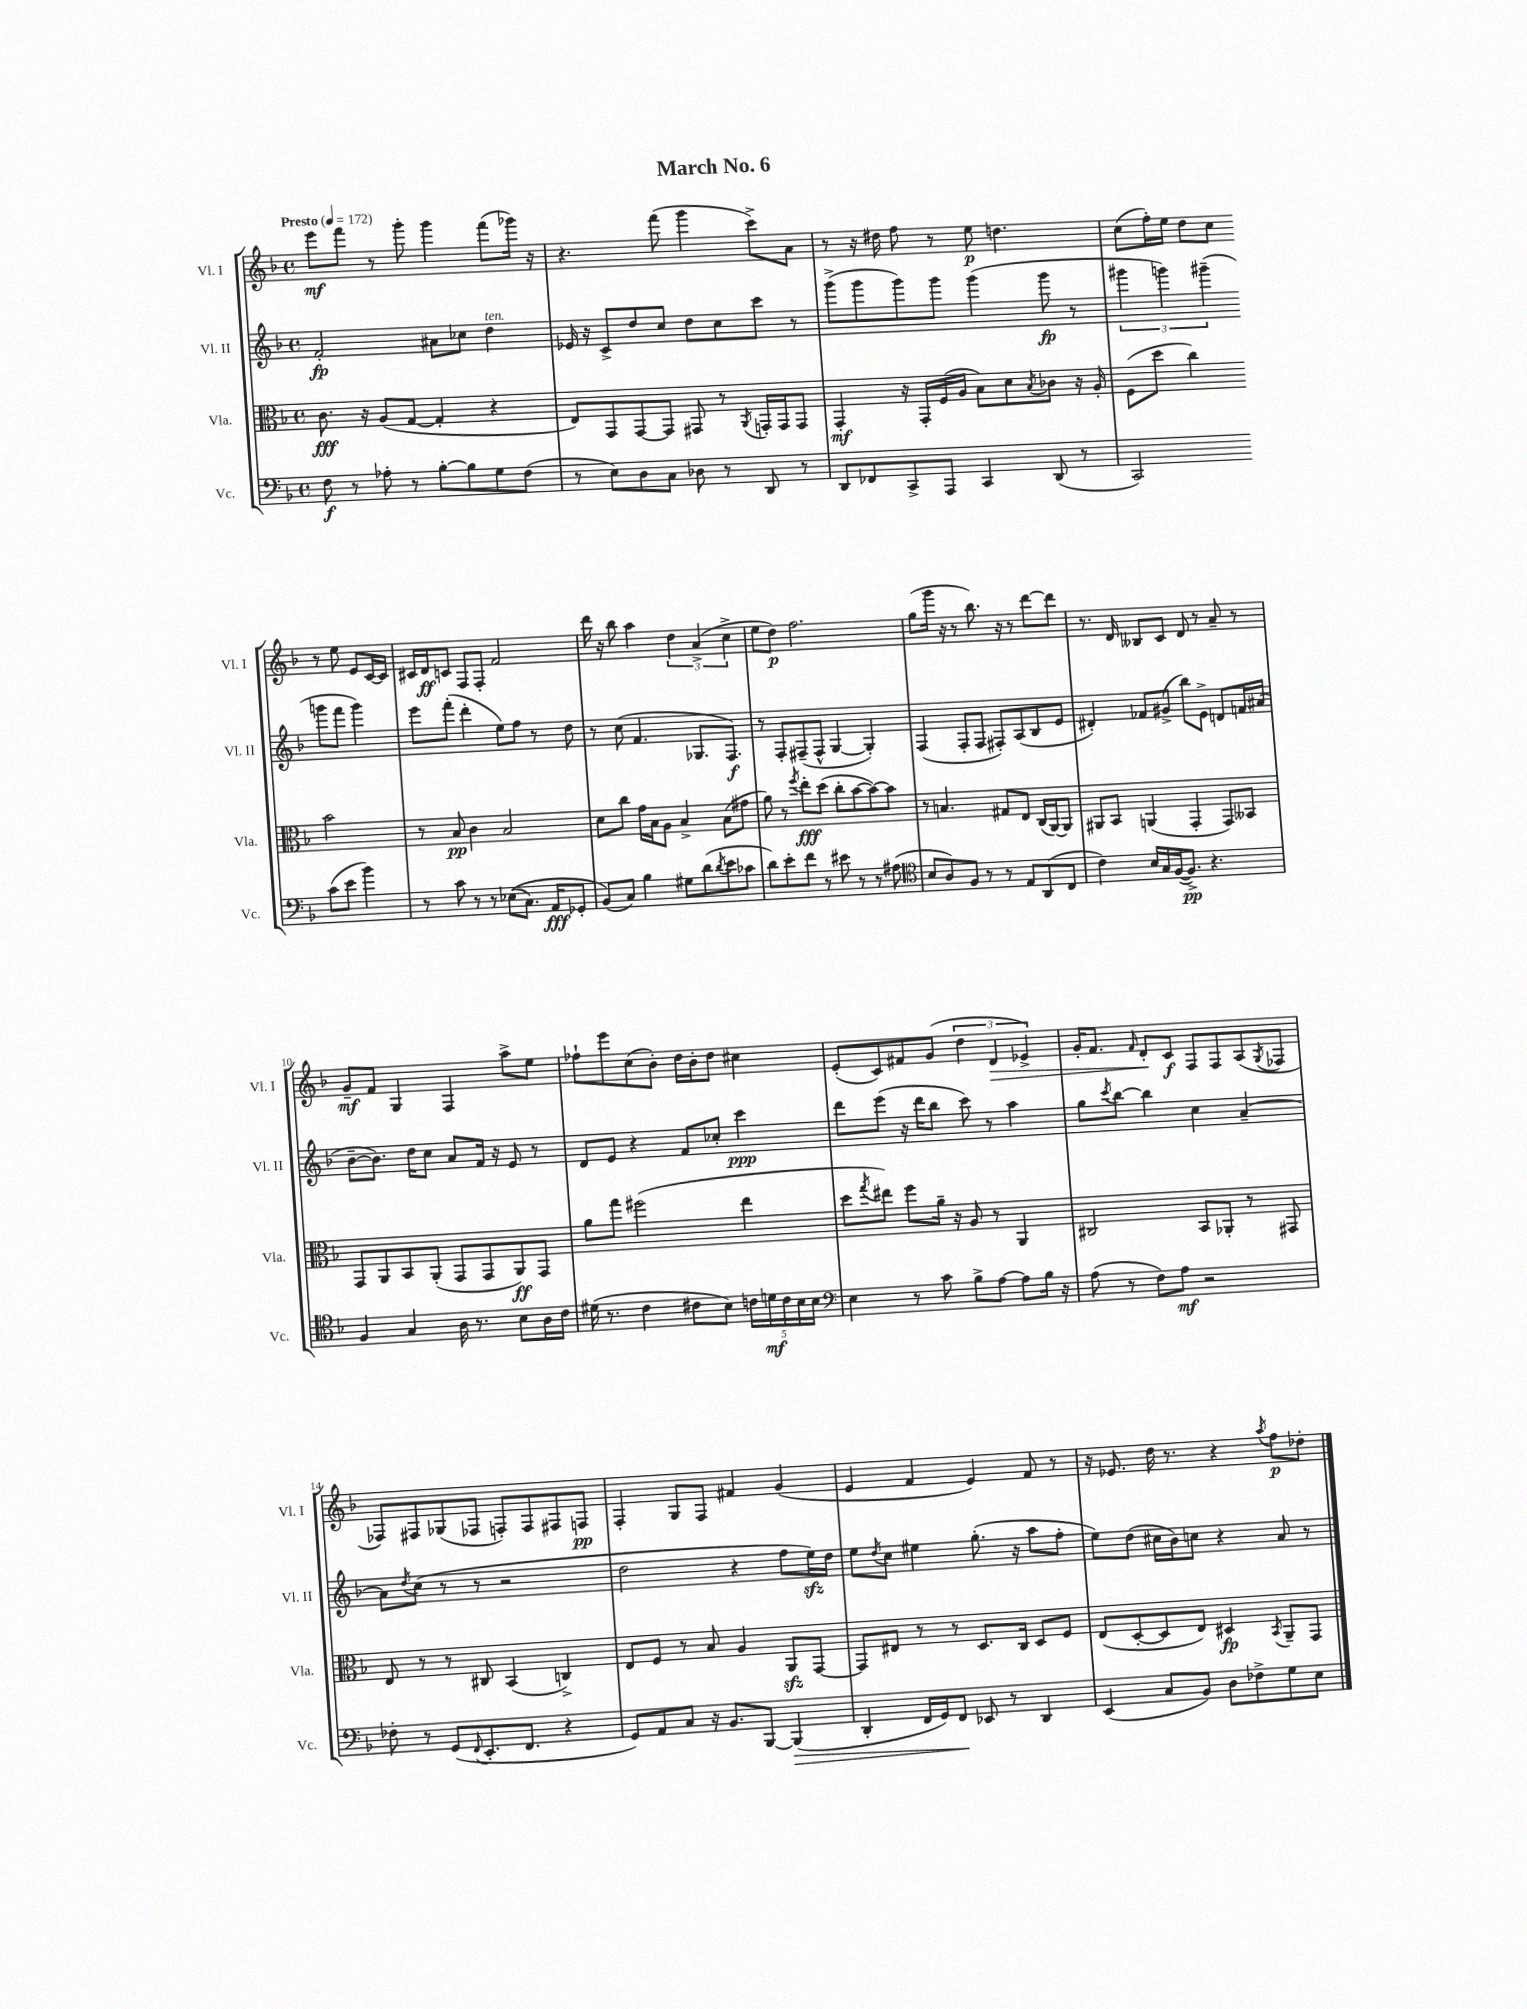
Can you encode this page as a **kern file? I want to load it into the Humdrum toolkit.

**kern	**dynam	**kern	**dynam	**kern	**dynam	**kern	**dynam
*part4	*part4	*part3	*part3	*part2	*part2	*part1	*part1
*staff4	*staff4	*staff3	*staff3	*staff2	*staff2	*staff1	*staff1
*I"Vc.	*	*I"Vla.	*	*I"Vl. II	*	*I"Vl. I	*
*I'Vc.	*	*I'Vla.	*	*I'Vl. II	*	*I'Vl. I	*
*clefF4	*	*clefC3	*	*clefG2	*	*clefG2	*
*k[b-]	*	*k[b-]	*	*k[b-]	*	*k[b-]	*
*M4/4	*	*M4/4	*	*M4/4	*	*M4/4	*
*met(c)	*	*met(c)	*	*met(c)	*	*met(c)	*
*MM172	*	*MM172	*	*MM172	*	*MM172	*
=1	=1	=1	=1	=1	=1	=1	=1
!	!	!	!	!	!	!LO:TX:a:B:t=Presto	!
8F\	f	8.c\	fff	2f'/	fp	8eee\L	mf
8r	.	.	.	.	.	8fff\J	.
.	.	16r	.	.	.	.	.
8A-X'\	.	(8A/L	.	.	.	8r	.
8r	.	[8G/J	.	.	.	8ggg'\	.
[8B-'\L	.	4G'/]	.	8a#X\L	.	4ggg\	.
8B-\]	.	.	.	8cc-X\J	.	.	.
!	!	!	!	!LO:TX:a:i:t=ten.	!	!	!
8G\	.	4r	.	4dd\	.	(8fff\L	.
(8F\J	.	.	.	.	.	16ggg-X\Jk)	.
.	.	.	.	.	.	16r	.
=2	=2	=2	=2	=2	=2	=2	=2
8r	.	8E/L)	.	16e-X/	.	4.r	.
.	.	.	.	16r	.	.	.
8E\L)	.	8GG/	.	8c^/L	.	.	.
8D\	.	[8GG/	.	8dd/	.	.	.
8C\J	.	8GG/J]	.	8cc/J	.	(8fff\	.
8D-X\	.	8GG#X/	.	8dd\L	.	4ggg\	.
8r	.	8r	.	8cc\	.	.	.
.	.	8qAA/	.	.	.	.	.
8DD/	.	16GGn'/LL	.	8ccc\J	.	8ccc^\L)	.
.	.	16GG/J	.	.	.	.	.
8r	.	8GG/J	.	8r	.	8a\J	.
=3	=3	=3	=3	=3	=3	=3	=3
8DD/L	.	4GG'/	mf	(8ggg^\L	.	8r	.
8FF-X/	.	.	.	8ggg\	.	16r	.
.	.	.	.	.	.	16dd#X\	.
8CC^/	.	16r	.	8ggg\)	.	8ff\	.
.	.	16GG'/LL	.	.	.	.	.
8AAA/J	.	(16F/	.	8ggg\J	.	8r	.
.	.	16A/JJ	.	.	.	.	.
4CC/	.	8B-\L)	.	(4ggg\	.	8ee\	p
.	.	8d\	.	.	.	4.ddn\	.
.	.	8qB-/	.	.	.	.	.
(8DD/	.	8c-X\J	.	8ggg\	fp	.	.
8r	.	16r	.	8r	.	.	.
.	.	16A'/	.	.	.	.	.
=4	=4	=4	=4	=4	=4	=4	=4
2CC/)	.	(8F\L	.	6ggg#X\	.	(8cc\L	.
.	.	8dd\J	.	.	.	16ff'\L)	.
.	.	.	.	6gggn\)	.	.	.
.	.	.	.	.	.	16ee\JJ	.
.	.	4cc\)	.	.	.	8dd\L	.
.	.	.	.	(6ggg#X~\	.	.	.
.	.	.	.	.	.	8cc\J	.
(8c\L	.	2b-\	.	8gggn\L	.	8r	.
8e\J	.	.	.	8fff\J	.	8ee\	.
4b-\)	.	.	.	4ggg\)	.	8e/L	.
.	.	.	.	.	.	[16c/L	.
.	.	.	.	.	.	16c/JJ]	.
!!LO:LB:g=z
=5	=5	=5	=5	=5	=5	=5	=5
8r	.	8r	.	8eee\L	.	16c#X/LL	.
.	.	.	.	.	.	16d/J	ff
8c\	.	8B-/	pp	(8fff'\J	.	8cn/J	.
8r	.	4c\	.	4ddd'\	.	8F/L	.
8r	.	.	.	.	.	8F'/J	.
((8E-X\L	.	2B-/	.	8ee\L)	.	2f/	.
8.C\J)	.	.	.	8ff\J	.	.	.
.	.	.	.	8r	.	.	.
16AA/KL	fff	.	.	.	.	.	.
8GG-X'/J	.	.	.	8dd\	.	.	.
=6	=6	=6	=6	=6	=6	=6	=6
(8BB-/L)	.	8d\L	.	8r	.	16ddd\	.
.	.	.	.	.	.	16r	.
8C/J)	.	8cc\J	.	(8cc\	.	8bb-\	.
4B-\	.	16g\LL	.	4.f/	.	4aa\	.
.	.	16B-\J	.	.	.	.	.
.	.	8A\J	.	.	.	.	.
8G#X\L	.	4B-^/	.	.	.	6dd\	.
(8d\	.	.	.	8.G-X/L	.	.	.
.	.	.	.	.	.	(6a^/	.
8qd/	.	.	.	.	.	.	.
8e\	.	(8B-\L	.	.	.	.	.
.	.	.	.	8.F/J)	f	.	.
.	.	.	.	.	.	6cc^\	.
8c-X\J	.	8g#X\J	.	.	.	.	.
=7	=7	=7	=7	=7	=7	=7	=7
8d\L)	.	8a\)	.	8r	.	8ee\L	.
8e'\	.	8r	.	8F'/L	.	8dd\J)	p
.	.	8qff/	.	.	.	.	.
8f\J	.	8ee'\L	fff	(8F#X~/	.	2.ff\	.
8r	.	(8dd\J	.	8F#^^/J	.	.	.
8e#X\	.	8cc'\L	.	[4G/	.	.	.
8r	.	[8b-\	.	.	.	.	.
8r	.	8b-\_)	.	4G'/])	.	.	.
(8A#X\	.	8b-\J]	.	.	.	.	.
=8	=8	=8	=8	=8	=8	=8	=8
*clefC4	*	*	*	*	*	*	*
8B-/L	.	8r	.	(4F/	.	(8gg\L	.
8A/)	.	4.Bn/	.	.	.	16ggg\Jk	.
.	.	.	.	.	.	16r	.
8F/J	.	.	.	8F'/L	.	8r	.
8r	.	.	.	8F/J	.	8.bb-\)	.
8r	.	8G#X/L	.	8F#X'/L)	.	.	.
.	.	.	.	.	.	16r	.
8E/L	.	8E/J	.	(8A/	.	8r	.
(8AA/	.	(16C/LL	.	8B-/	.	[8ddd\L	.
.	.	[16AA/J)	.	.	.	.	.
8C/J	.	8AA/J]	.	8e/J	.	8ddd\J]	.
=9	=9	=9	=9	=9	=9	=9	=9
4c\)	.	8AA#X/L	.	4d#X'/)	.	8.r	.
.	.	8BB-/J	.	.	.	.	.
.	.	.	.	.	.	16d/	.
16B-/LL	.	(4AAn/	.	8f-X/L	.	8B--X/L	.
16G/	.	.	.	.	.	.	.
([16F/J	.	.	.	(8g#X^/J	.	8c/J	.
8.F^/J])	pp	.	.	.	.	.	.
.	.	4GG'/	.	8bb-\L)	.	8d/	.
4.r	.	.	.	8e^\J	.	8r	.
.	.	8GG/L)	.	8dn/L	.	8a~/	.
.	.	8BB--X/J	.	16fn/L	.	8r	.
.	.	.	.	(16a#X/JJ	.	.	.
!!LO:LB:g=z
=10	=10	=10	=10	=10	=10	=10	=10
4F/	.	8GG/L	.	[8b-~\L	.	8g~/L	mf
.	.	8AA/	.	8.b-\J])	.	8f/J	.
4G/	.	8BB-/	.	.	.	4G/	.
.	.	.	.	16dd\KL	.	.	.
.	.	(8AA'/J	.	8cc\J	.	.	.
16A\	.	8GG/L	.	8a/L	.	4F/	.
8.r	.	.	.	.	.	.	.
.	.	8GG/	.	16f/Jk	.	.	.
.	.	.	.	16r	.	.	.
8B-\L	.	8AA/)	ff	8e/	.	8aa^\L	.
16A\L	.	8GG/J	.	8r	.	8ee\J	.
16c\JJ	.	.	.	.	.	.	.
=11	=11	=11	=11	=11	=11	=11	=11
(16d#X\	.	8a\L	.	8d/L	.	8ff-X`\L	.
8.r	.	.	.	.	.	.	.
.	.	8gg\J	.	8e/J	.	8eee\	.
4c\	.	(2ff#X\	.	4r	.	(8cc\	.
.	.	.	.	.	.	8b-'\J)	.
8c#X\L	.	.	.	8f/L	.	16dd\LL	.
.	.	.	.	.	.	16b-'\J	.
8B-\J)	.	.	.	8cc-X'/J	.	8dd\J	.
20cn\LL	.	4ee\	.	4ccc\	ppp	4cc#X\	.
20dn\	mf	.	.	.	.	.	.
20c\	.	.	.	.	.	.	.
20B-\	.	.	.	.	.	.	.
20B-\JJ	.	.	.	.	.	.	.
=12	=12	=12	=12	=12	=12	=12	=12
*clefF4	*	*	*	*	*	*	*
4E\	.	8dd\L	.	8ddd\L	.	(8e'/L	.
.	.	8qgg/	.	.	.	.	.
.	.	8ee#X\J)	.	(8eee\J	.	8c/)	.
8r	.	8ff\L	.	16r	.	8f#X/	.
.	.	.	.	16ddd\KL	.	.	.
8c\	.	16a~\Jk	.	8bb-\J	.	(8g/J	.
.	.	16r	.	.	.	.	.
8B-^\L	.	8A/	.	8ccc\)	.	6dd\	.
[8A\J	.	8r	.	8r	.	.	.
!	!	!	!	!	!	!	!LO:HP:b
.	.	.	.	.	.	6d/	>
8A\L]	.	4AA/	.	4aa\	.	.	.
.	.	.	.	.	.	6e-X^/)	.
16B-\Jk	.	.	.	.	.	.	.
16r	.	.	.	.	.	.	.
=13	=13	=13	=13	=13	=13	=13	=13
(8A\	.	2C#X/	.	8gg\L	.	16g'/KL	.
.	.	.	.	.	.	8.f/J	.
.	.	.	.	8qccc/	.	.	.
8r	.	.	.	[8bb-\J	.	.	.
.	.	.	.	.	.	16qqf/	.
8F\L)	.	.	.	4bb-\]	.	8d'/L	.
8A\J	mf	.	.	.	.	8c/J	] f
2r	.	8BB-/L	.	4cc\	.	8F/L	.
.	.	8AA-X'/J	.	.	.	8F/	.
.	.	8r	.	[4a~/	.	(8A/	.
.	.	.	.	.	.	8qG/	.
.	.	8GG#X/	.	.	.	8F-X/J	.
!!LO:LB:g=z
=14	=14	=14	=14	=14	=14	=14	=14
8F-X'\	.	8E/	.	8a\L]	.	8F-X/L)	.
.	.	.	.	8qdd/	.	.	.
8r	.	8r	.	(8cc\J	.	8F#X/	.
(8GG/L	.	8r	.	8r	.	(8G-X/	.
8qqFF/	.	.	.	.	.	.	.
8.EE'/	.	8C#X/	.	8r	.	8F-X/J	.
.	.	(4BB-/	.	2r	.	8Fn'/L)	.
8.FF/J	.	.	.	.	.	.	.
.	.	.	.	.	.	8F/	.
4r	.	4Cn^/)	.	.	.	8F#X/	.
.	.	.	.	.	.	8Fn/J	pp
=15	=15	=15	=15	=15	=15	=15	=15
8GG/L)	.	8E/L	.	2dd\	.	4F'/	.
8AA/	.	8F/J	.	.	.	.	.
8C/J	.	8r	.	.	.	8G/L	.
16r	.	8B-/	.	.	.	8F/J	.
8.BB-/L	.	.	.	.	.	.	.
.	.	4A/	.	4r	.	4f#X/	.
[8BBB-/J	.	.	.	.	.	.	.
!	!LO:HP:b	!	!	!	!	!	!
(4BBB-/]	>	8AAzz/L	.	8ff\L	.	(4g/	.
.	.	[8GG/J	.	16eezz\L)	.	.	.
.	.	.	.	16dd\JJ	.	.	.
=16	=16	=16	=16	=16	=16	=16	=16
4DD'/	.	8GG/L]	.	8ee\L	.	4e/	.
.	.	.	.	8qdd/	.	.	.
.	.	8E#X/J	.	8cc\J	.	.	.
16FF/LL	.	8r	.	4ee#X\	.	4f/	.
16GG/J)	.	.	.	.	.	.	.
8FF/J	.	8r	.	.	.	.	.
8EE-X/	]	8.D/L	.	(8.gg'\	.	4e/)	.
8r	.	.	.	.	.	.	.
.	.	16C/Jk	.	16r	.	.	.
4DD/	.	8D/L	.	8aa\L	.	8f/	.
.	.	8F/J	.	8ff'\J	.	8r	.
=17	=17	=17	=17	=17	=17	=17	=17
(4EE/	.	(8E/L	.	8ee\L)	.	16r	.
.	.	.	.	.	.	8.e-X/	.
.	.	[8D'/	.	(8dd\J	.	.	.
8C/L	.	8D/]	.	16cc#X\LL	.	16dd\	.
.	.	.	.	16b-\J)	.	8.r	.
8BB-/J)	.	8E/J)	.	8ccn\J	.	.	.
8D\L	.	4D#X/	fp	4r	.	4r	.
8F-X^\	.	.	.	.	.	.	.
.	.	8qBB-/	.	.	.	8qaa/	.
8G\	.	8AA~/L	.	8a/	.	8ff\L	p
8E\J	.	8GG/J	.	8r	.	8dd-X'\J	.
==	==	==	==	==	==	==	==
*-	*-	*-	*-	*-	*-	*-	*-
